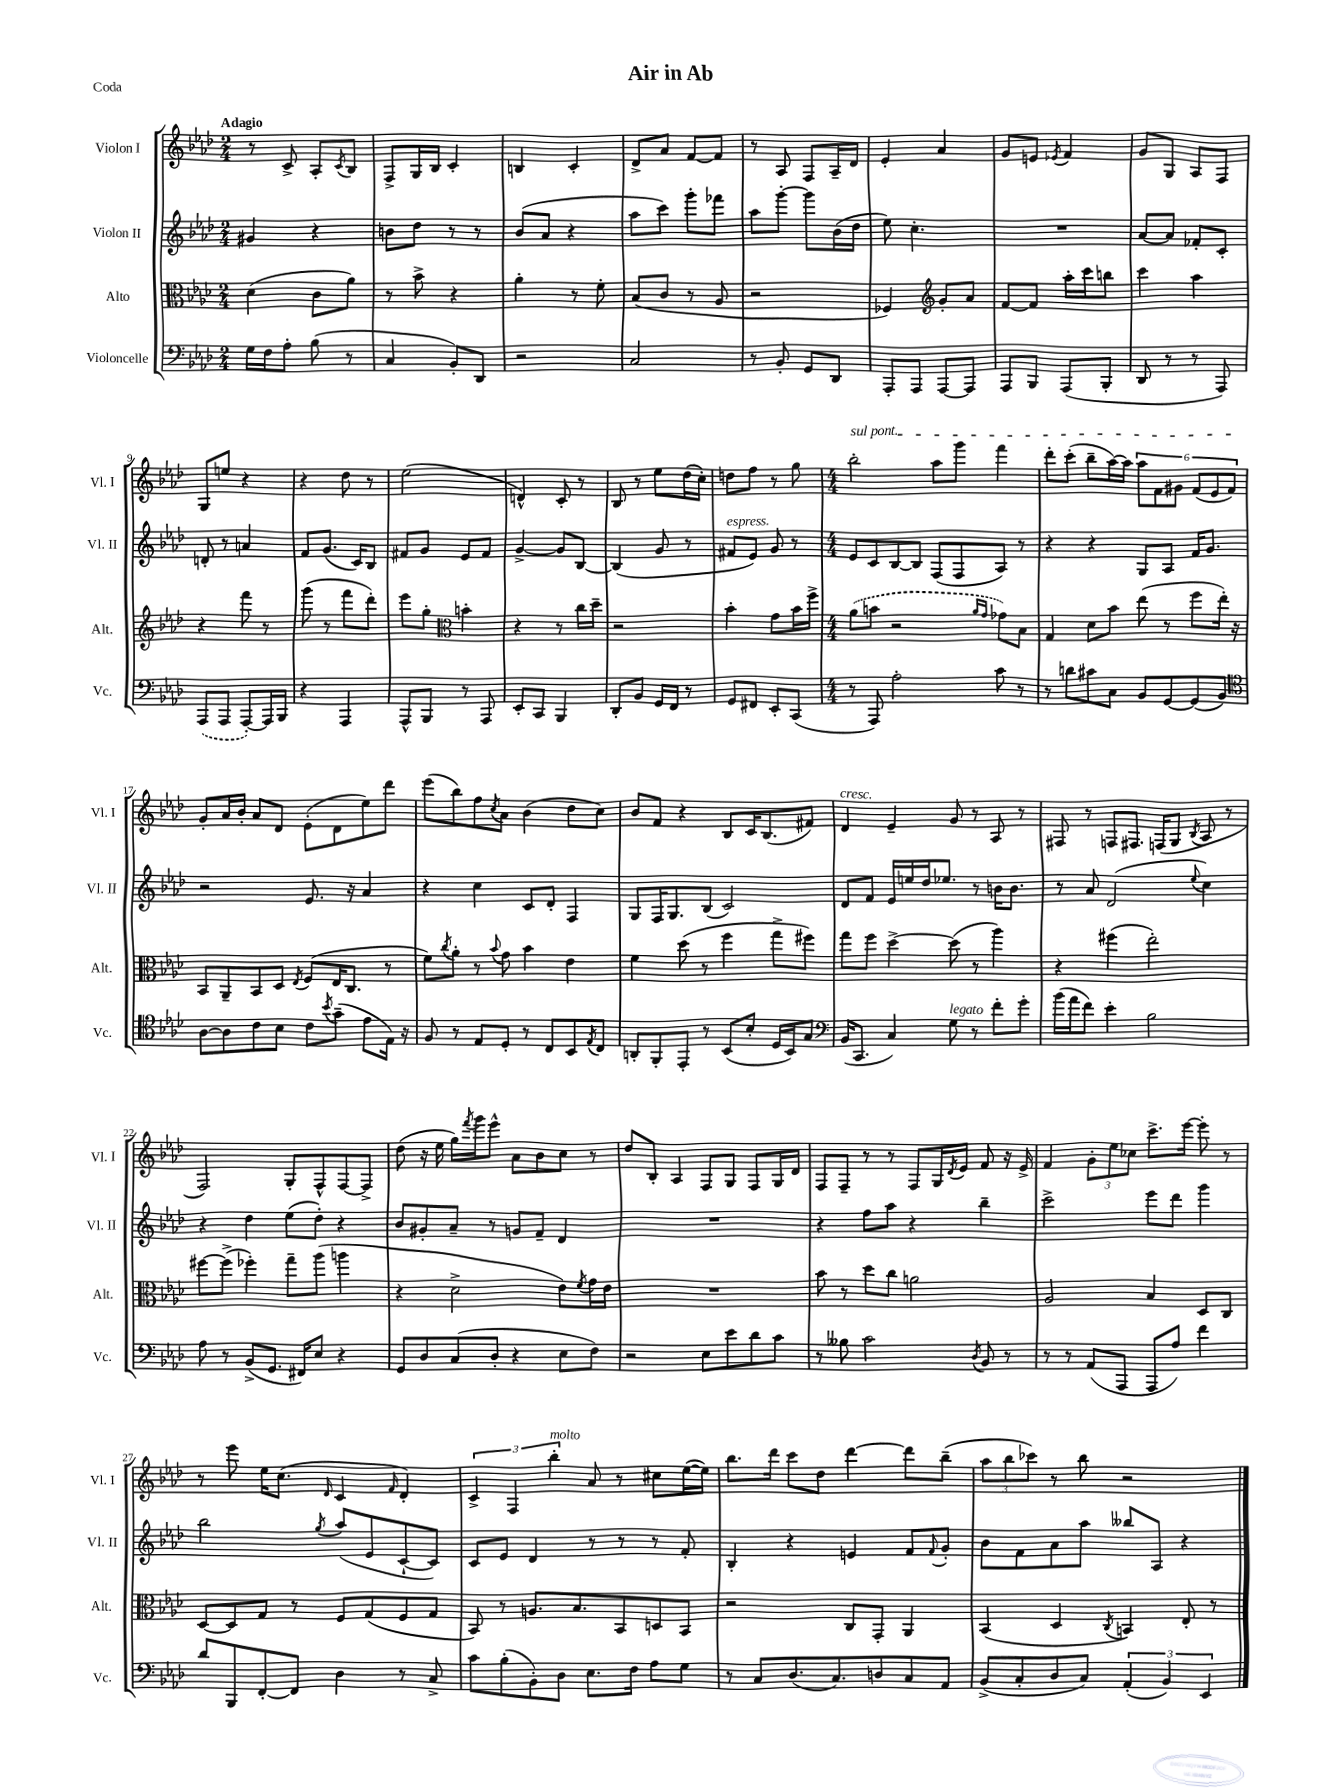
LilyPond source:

\header { title = "Air in Ab" piece = "Coda" }
<<
\new StaffGroup <<
\new Staff = "s0" \with { instrumentName = "Violon I" shortInstrumentName = "Vl. I" } {
    \clef treble \key aes \major \numericTimeSignature \time 2/4 \tempo "Adagio"
    r8 c'8-> aes8-. \acciaccatura { c'8 } bes8 |
    f8-> g16 bes16 c'4-. |
    b4 c'4-. |
    des'8-> aes'8 f'8~ f'8 |
    r8 aes8 f8 aes16-- des'16 |
    ees'4-. aes'4 |
    g'8 e'8 \acciaccatura { ees'8 } f'4 |
    g'8 g8 aes8 f8 |
    g8 e''8 r4 |
    r4 des''8 r8 |
    ees''2( |
    d'4-^) c'8-. r8 |
    bes8 r8 ees''8 des''16( c''16-.) |
    d''8 f''8 r8 g''8 |
    \numericTimeSignature \time 4/4 \once \override TextSpanner.bound-details.left.text = \markup { \italic "sul pont." } bes''2-.\startTextSpan aes''8 g'''8 f'''4 |
    des'''8-. c'''8-.( bes''8-- aes''16~) aes''16 \tuplet 6/4 { aes''8 f'8 gis'8 f'8( ees'8 f'8\stopTextSpan) } |
    g'8-. aes'16 bes'16-. aes'8 des'8 ees'8-.( des'8 ees''8) des'''8 |
    ees'''8( bes''8) f''8 \acciaccatura { c''8 } aes'8 bes'4( des''8 c''8) |
    bes'8 f'8 r4 bes8 c'16 bes8.( fis'8) |
    des'4^\markup { \italic "cresc." } ees'4-- g'8 r8 aes8 r8 |
    fis8 r8 f8 fis8. f16( g8 \acciaccatura { bes8 } aes8 r8 |
    f2) g8-. f8-^ f8~ f8-> |
    des''8( r16 ees''16 g''16) \acciaccatura { f'''8 } g'''16 ees'''8-^ aes'8 bes'8 c''8 r8 |
    des''8 bes8-. aes4 f8 g8 f8 g16 des'16 |
    f8 f8-- r8 r8 f8 g16 \acciaccatura { des'8 } ees'16 f'8 r16 ees'16-> |
    f'4 \tuplet 3/2 { g'8-. ees''8 ces''8 } c'''8.-> ees'''16~ ees'''8-. r8 |
    r8 ees'''8 ees''16 c''8.( \grace { des'16 } c'4 \grace { f'16 } des'4-.) |
    \tuplet 3/2 { c'4-> f4 bes''4-.^\markup { \italic "molto" } } aes'8 r8 cis''8 ees''16~( ees''16) |
    bes''8. des'''16 c'''8 des''8 des'''4~ des'''8 bes''8--( |
    \tuplet 3/2 { aes''8 bes''8 ces'''8) } r8 bes''8 r2 \bar "|." |
}
\new Staff = "s1" \with { instrumentName = "Violon II" shortInstrumentName = "Vl. II" } {
    \clef treble \key aes \major \numericTimeSignature \time 2/4
    gis'4 r4 |
    b'8 des''8 r8 r8 |
    bes'8( aes'8 r4 |
    aes''8 c'''8) g'''8-. fes'''8 |
    aes''8 g'''8~-. g'''8 bes'16( des''16 |
    ees''8) c''4.-. |
    R2 |
    aes'8~ aes'8 fes'8-. c'8-. |
    d'8-. r8 a'4 |
    f'8 g'8.( c'16) bes8 |
    fis'8 g'8 ees'8 fis'8 |
    g'4~-> g'8 bes8~ |
    bes4( g'8 r8 |
    fis'8^\markup { \italic "espress." } ees'8) g'8 r8 |
    \numericTimeSignature \time 4/4 ees'8 c'8 bes8~ bes8 f8( f8 aes8) r8 |
    r4 r4 g8 aes8 f'16 g'8. |
    r2 ees'8. r16 aes'4 |
    r4 c''4 c'8 des'8-. f4 |
    g8 f16 g8. bes8( c'2) |
    des'8 f'8 ees'16 e''16 des''16 ees''8. r8 b'16 b'8. |
    r8 aes'8 des'2( \appoggiatura { ees''8 } c''4) |
    r4 des''4 ees''8( des''8-.) r4 |
    bes'8 gis'8-. aes'8-- r8 g'8 f'8-- des'4 |
    R1 |
    r4 f''8 aes''8 r4 bes''4-- |
    c'''2-> ees'''8 des'''8 g'''4 |
    bes''2 \acciaccatura { g''8 } aes''8( ees'8 c'8~-! c'8) |
    c'8 ees'8 des'4 r8 r8 r8 f'8-. |
    bes4-. r4 e'4 f'8 \appoggiatura { f'8 } g'8-. |
    bes'8 f'8 aes'8 aes''8 beses''8 aes8 r4 \bar "|." |
}
\new Staff = "s2" \with { instrumentName = "Alto" shortInstrumentName = "Alt." } {
    \clef alto \key aes \major \numericTimeSignature \time 2/4
    des'4( c'8 aes'8) |
    r8 bes'8-> r4 |
    aes'4-. r8 f'8-. |
    bes8( c'8 r8 aes8 |
    r2 |
    fes4) \clef treble g'8-. aes'8 |
    f'8~ f'8 aes''16-. c'''16 b''8 |
    c'''4 aes''4 |
    r4 f'''8 r8 |
    g'''8( r8 f'''8 des'''8-.) |
    ees'''8 g''8-. \clef alto b'4-. |
    r4 r8 c''16 des''16-- |
    r2 |
    bes'4-. g'8 bes'16 f''16-> |
    \numericTimeSignature \time 4/4 \once \slurDashed aes'8( b'8 r2 \grace { aes'16 g'16 } ges'8) bes8 |
    g4 des'8 bes'8 ees''8( r8 f''8 ees''16-.) r16 |
    bes,8 aes,8-- bes,8 des8 \acciaccatura { ees8 } f8( ees16 c8. r8 |
    f'8) \acciaccatura { c''8 } aes'8-. r8 \appoggiatura { bes'8 } g'8 bes'4 ees'4 |
    f'4 des''8( r8 f''4 g''8-> fis''8) |
    g''8 f''8 des''4~-> des''8( r8 aes''4) |
    r4 fis''4( ees''2-.) |
    fis''8~ fis''8->( fes''4-.) g''8-- aes''8( a''4 |
    r4 des'2-> ees'8) \acciaccatura { f'8 } g'16 ees'16 |
    R1 |
    bes'8 r8 des''8 c''8 a'2 |
    aes2 bes4 des8 c8 |
    des8~ des8 g8 r8 f8 g8( f8 g8 |
    bes,8) r8 a8. bes8. bes,8 d8 bes,8 |
    r2 c8 g,8-. aes,4 |
    bes,4( des4 \acciaccatura { c8 } b,4) ees8-. r8 \bar "|." |
}
\new Staff = "s3" \with { instrumentName = "Violoncelle" shortInstrumentName = "Vc." } {
    \clef bass \key aes \major \numericTimeSignature \time 2/4
    g16 f16 aes8-. bes8( r8 |
    c4 bes,8-.) des,8 |
    r2 |
    c2 |
    r8 bes,8-. g,8 des,8 |
    aes,,8-. aes,,8 aes,,8~ aes,,8 |
    aes,,8 bes,,8 aes,,8( bes,,8-. |
    des,8 r8 r8 aes,,8) |
    \once \slurDashed aes,,8( aes,,8 aes,,8~-.) aes,,16 bes,,16 |
    r4 aes,,4 |
    aes,,8-^ bes,,8 r8 aes,,8 |
    ees,8-. c,8 bes,,4 |
    des,8-. bes,8 g,16 f,16 r8 |
    g,8 fis,8 ees,8-. c,8( |
    \numericTimeSignature \time 4/4 r8 aes,,8) aes2-. c'8 r8 |
    r8 d'8 cis'8 c8 bes,8 g,8~ g,8( bes,8) |
    \clef tenor aes8~ aes8 c'8 bes8 c'8 \acciaccatura { bes'8 } g'8--( ees'8 ees16) r16 |
    f8 r8 ees8 des8-. r8 c8 bes,8 \acciaccatura { ees8 } c8 |
    a,8-. f,8-. ees,8-. r8 bes,8( bes8-. des16 bes,16) g8 |
    \clef bass bes,16( c,8. c4) g8^\markup { \italic "legato" } r8 f'8-. g'8-. |
    bes'16( aes'16 f'8) ees'4-. bes2 |
    aes8 r8 bes,8->( g,8. fis,16) ees8 r4 |
    g,8 des8 c8( des8-. r4 ees8 f8) |
    r2 ees8 ees'8 des'8 c'8 |
    r8 beses8 c'2 \acciaccatura { des8 } bes,8 r8 |
    r8 r8 aes,8( aes,,8 aes,,8 aes8) f'4 |
    des'8 bes,,8 f,8~-. f,8 des4 r8 c8-> |
    c'8 bes8-.( bes,8-.) des8 ees8. f16 aes8 g8 |
    r8 c8 des8.( c8.) d8 c8 aes,8 |
    bes,8->( c8-. des8 c8) \tuplet 3/2 { aes,4-.( bes,4) ees,4 } \bar "|." |
}
>>
>>
